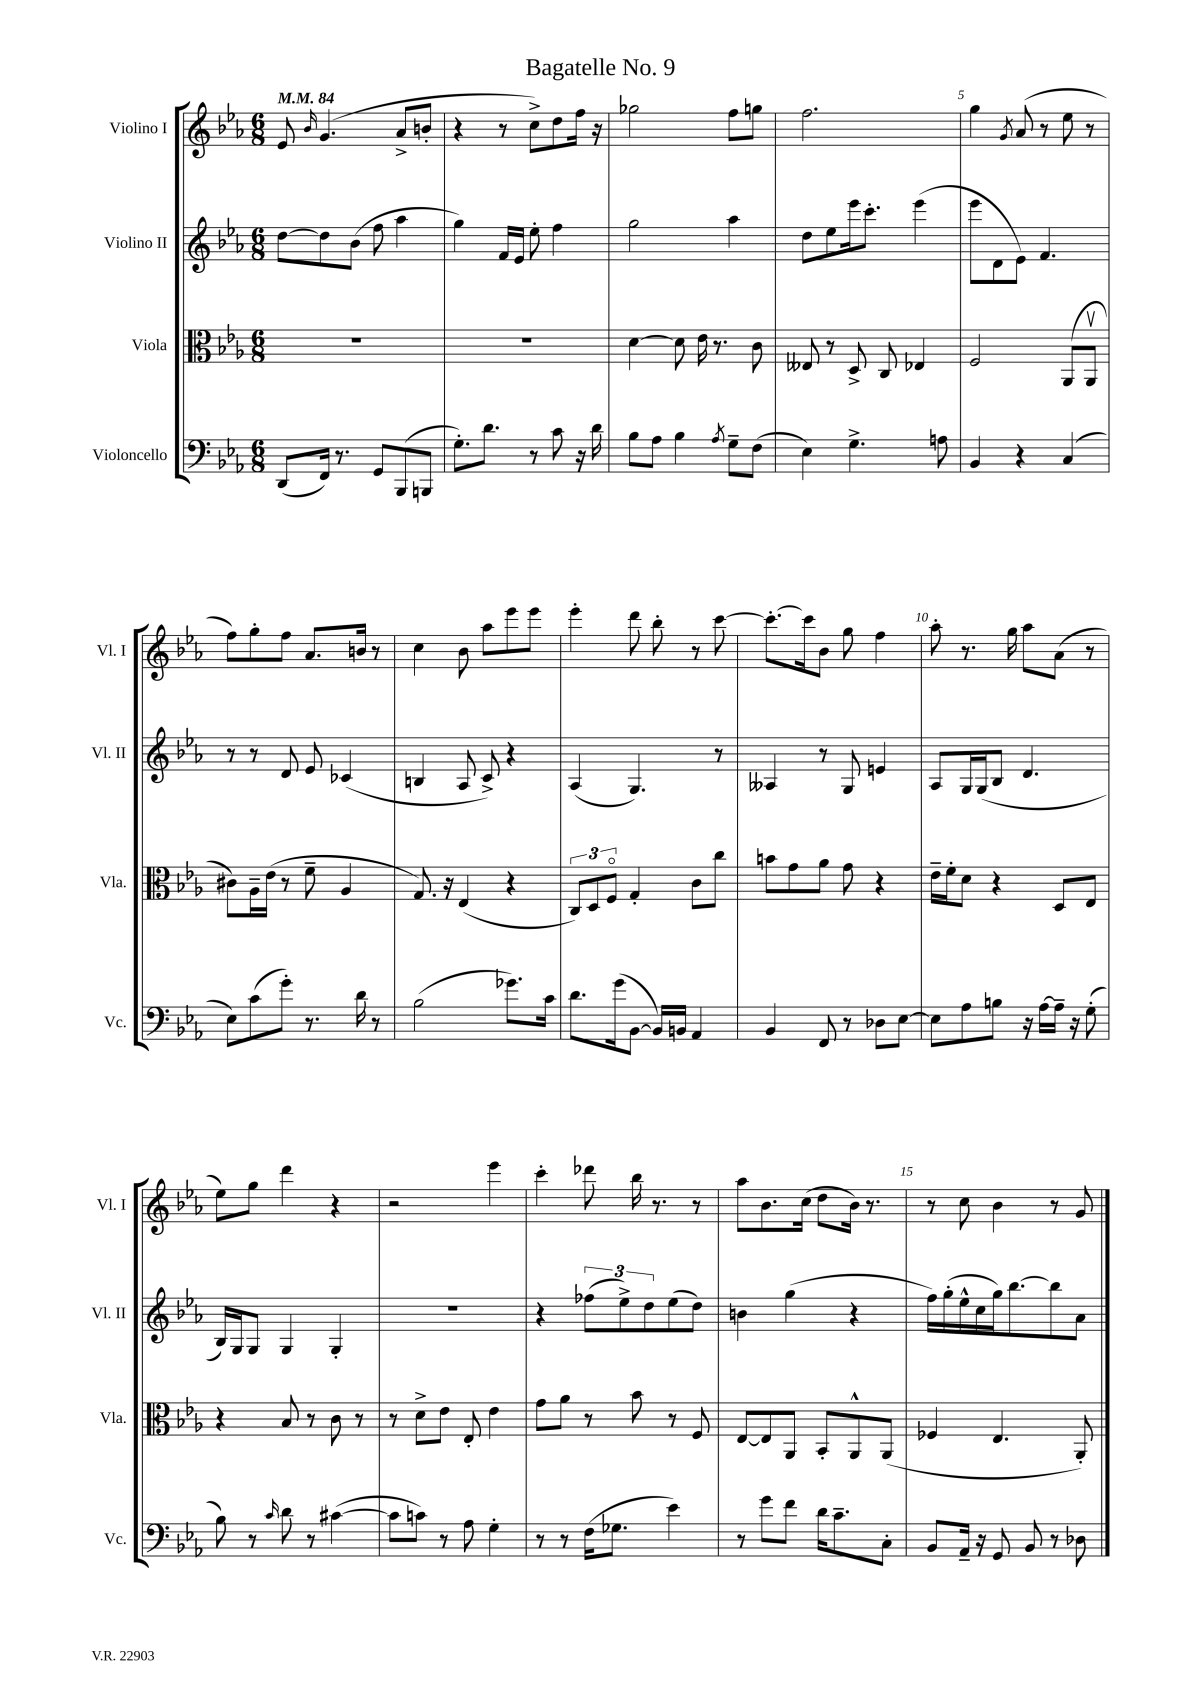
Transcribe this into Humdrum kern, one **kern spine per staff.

**kern	**kern	**kern	**kern
*part4	*part3	*part2	*part1
*staff4	*staff3	*staff2	*staff1
*I"Violoncello	*I"Viola	*I"Violino II	*I"Violino I
*I'Vc.	*I'Vla.	*I'Vl. II	*I'Vl. I
*clefF4	*clefC3	*clefG2	*clefG2
*k[b-e-a-]	*k[b-e-a-]	*k[b-e-a-]	*k[b-e-a-]
*M6/8	*M6/8	*M6/8	*M6/8
*MM84	*MM84	*MM84	*MM84
=1	=1	=1	=1
(8DD/L	2.r	[8dd\L	8e-/
.	.	.	16qqb-/
16FF/Jk)	.	8dd\]	(4.g/
8.r	.	.	.
.	.	(8b-\J	.
8GG/L	.	8ff\	.
(8BBB-/	.	4aa-\	8a-^/L
8BBBn/J	.	.	8bn'/J
=2	=2	=2	=2
8.G'\L)	2.r	4gg\)	4r
8.d\J	.	.	.
.	.	16f/LL	8r
.	.	16e-/JJ	.
8r	.	8ee-'\	8cc^\L)
8c\	.	4ff\	8dd\
16r	.	.	16ff\Jk
16d\	.	.	16r
=3	=3	=3	=3
8B-\L	[4d\	2gg\	2gg-X\
8A-\J	.	.	.
4B-\	8d\]	.	.
.	16e-\	.	.
.	8.r	.	.
8qA-/	.	.	.
8G~\L	.	4aa-\	8ff\L
(8F\J	8c\	.	8ggn\J
=4	=4	=4	=4
4E-\)	8E--X/	8dd\L	2.ff\
.	8r	8ee-\	.
4.G^\	8D^/	16eee-\k	.
.	.	8.ccc'\J	.
.	8C/	.	.
.	4E-X/	(4eee-\	.
8An\	.	.	.
=5	=5	=5	=5
4BB-/	2F/	8eee-\L	4gg\
.	.	8d\	.
.	.	.	8qg/
4r	.	8e-\J)	(8a-/
.	.	4.f/	8r
(4C/	(8AA-/L	.	8ee-\
.	8AA-v/J	.	8r
!!LO:LB:g=z
=6	=6	=6	=6
8E-\L)	8c#X\L)	8r	8ff\L)
(8c\	16A-~\L	8r	8gg'\
.	(16e-\JJ	.	.
8g'\J)	8r	8d/	8ff\J
8.r	8f~\	8e-/	8.a-/L
.	4A-/	(4c-X/	.
16d\	.	.	16bn/Jk
8r	.	.	8r
=7	=7	=7	=7
(2B-\	8.G/)	4Bn/	4cc\
.	16r	.	.
.	(4E-/	8A-/	8b-\
.	.	8c^/)	8aa-\L
8.g-X\L)	4r	4r	8eee-\
.	.	.	8eee-\J
16c\Jk	.	.	.
=8	=8	=8	=8
8.d\L	12C/L)	(4A-/	4eee-'\
.	12D/	.	.
.	12F/J	.	.
(16g\k	.	.	.
[8BB-\J	4G'/	4.G/)	8ddd\
16BB-/LL])	.	.	8bb-'\
16BBn/JJ	.	.	.
4AA-/	8c\L	.	8r
.	8cc\J	8r	[8ccc\
=9	=9	=9	=9
4BB-/	8bn\L	4A--X/	8.ccc'\L_
.	8g\	.	.
.	.	.	16ccc\k]
8FF/	8a-\J	8r	8b-\J
8r	8g\	8G/	8gg\
8D-X\L	4r	4en/	4ff\
[8E-\J	.	.	.
=10	=10	=10	=10
8E-\L]	16e-~\LL	8A-/L	8aa-'\
.	16f'\J	.	.
8A-\	8d\J	16G/L	8.r
.	.	(16G/J	.
8Bn\J	4r	8B-/J	.
.	.	.	16gg\
16r	.	4.d/	8aa-\L
[16A-\LL	.	.	.
16A-~\JJ]	8D/L	.	(8a-\J
16r	.	.	.
(8G'\	8E-/J	.	8r
!!LO:LB:g=z
=11	=11	=11	=11
8B-\)	4r	16B-/LL)	8ee-\L)
.	.	16G/J	.
8r	.	8G/J	8gg\J
16qqc/	.	.	.
8d\	8B-/	4G/	4ddd\
8r	8r	.	.
([4c#X\	8c\	4G'/	4r
.	8r	.	.
=12	=12	=12	=12
8c#\L]	8r	2.r	2r
8cn\J)	8d^\L	.	.
8r	8e-\J	.	.
8A-\	8E-'/	.	.
4G'\	4e-\	.	4eee-\
=13	=13	=13	=13
8r	8g\L	4r	4ccc'\
8r	8a-\J	.	.
(16F\KL	8r	(12ff-X\L	8ddd-X\
8.G-X\J	.	.	.
.	.	12ee-^\)	.
.	8b-\	.	16bb-\
.	.	12dd\	.
.	.	.	8.r
4e-\)	8r	(8ee-\	.
.	8F/	8dd\J)	8r
=14	=14	=14	=14
8r	[8E-/L	4bn\	8aa-\L
8g\L	8E-/]	.	8.b-\
8f\J	8AA-/J	(4gg\	.
.	.	.	(16cc\Jk
16d\KL	8BB-'/L	.	8dd\L
8.c~\	.	.	.
.	8AA-^^/	4r	16b-\Jk)
.	.	.	8.r
8C'\J	(8AA-/J	.	.
=15	=15	=15	=15
8BB-/L	4F-X/	16ff\LL)	8r
.	.	(16gg'\	.
16AA-~/Jk	.	16ee-^^\	8cc\
16r	.	16cc\	.
8GG/	4.E-/	16gg\J)	4b-\
.	.	[8.bb-\	.
8BB-/	.	.	.
8r	.	8bb-\]	8r
8D-X\	8AA-'/)	8a-\J	8g/
==	==	==	==
*-	*-	*-	*-
